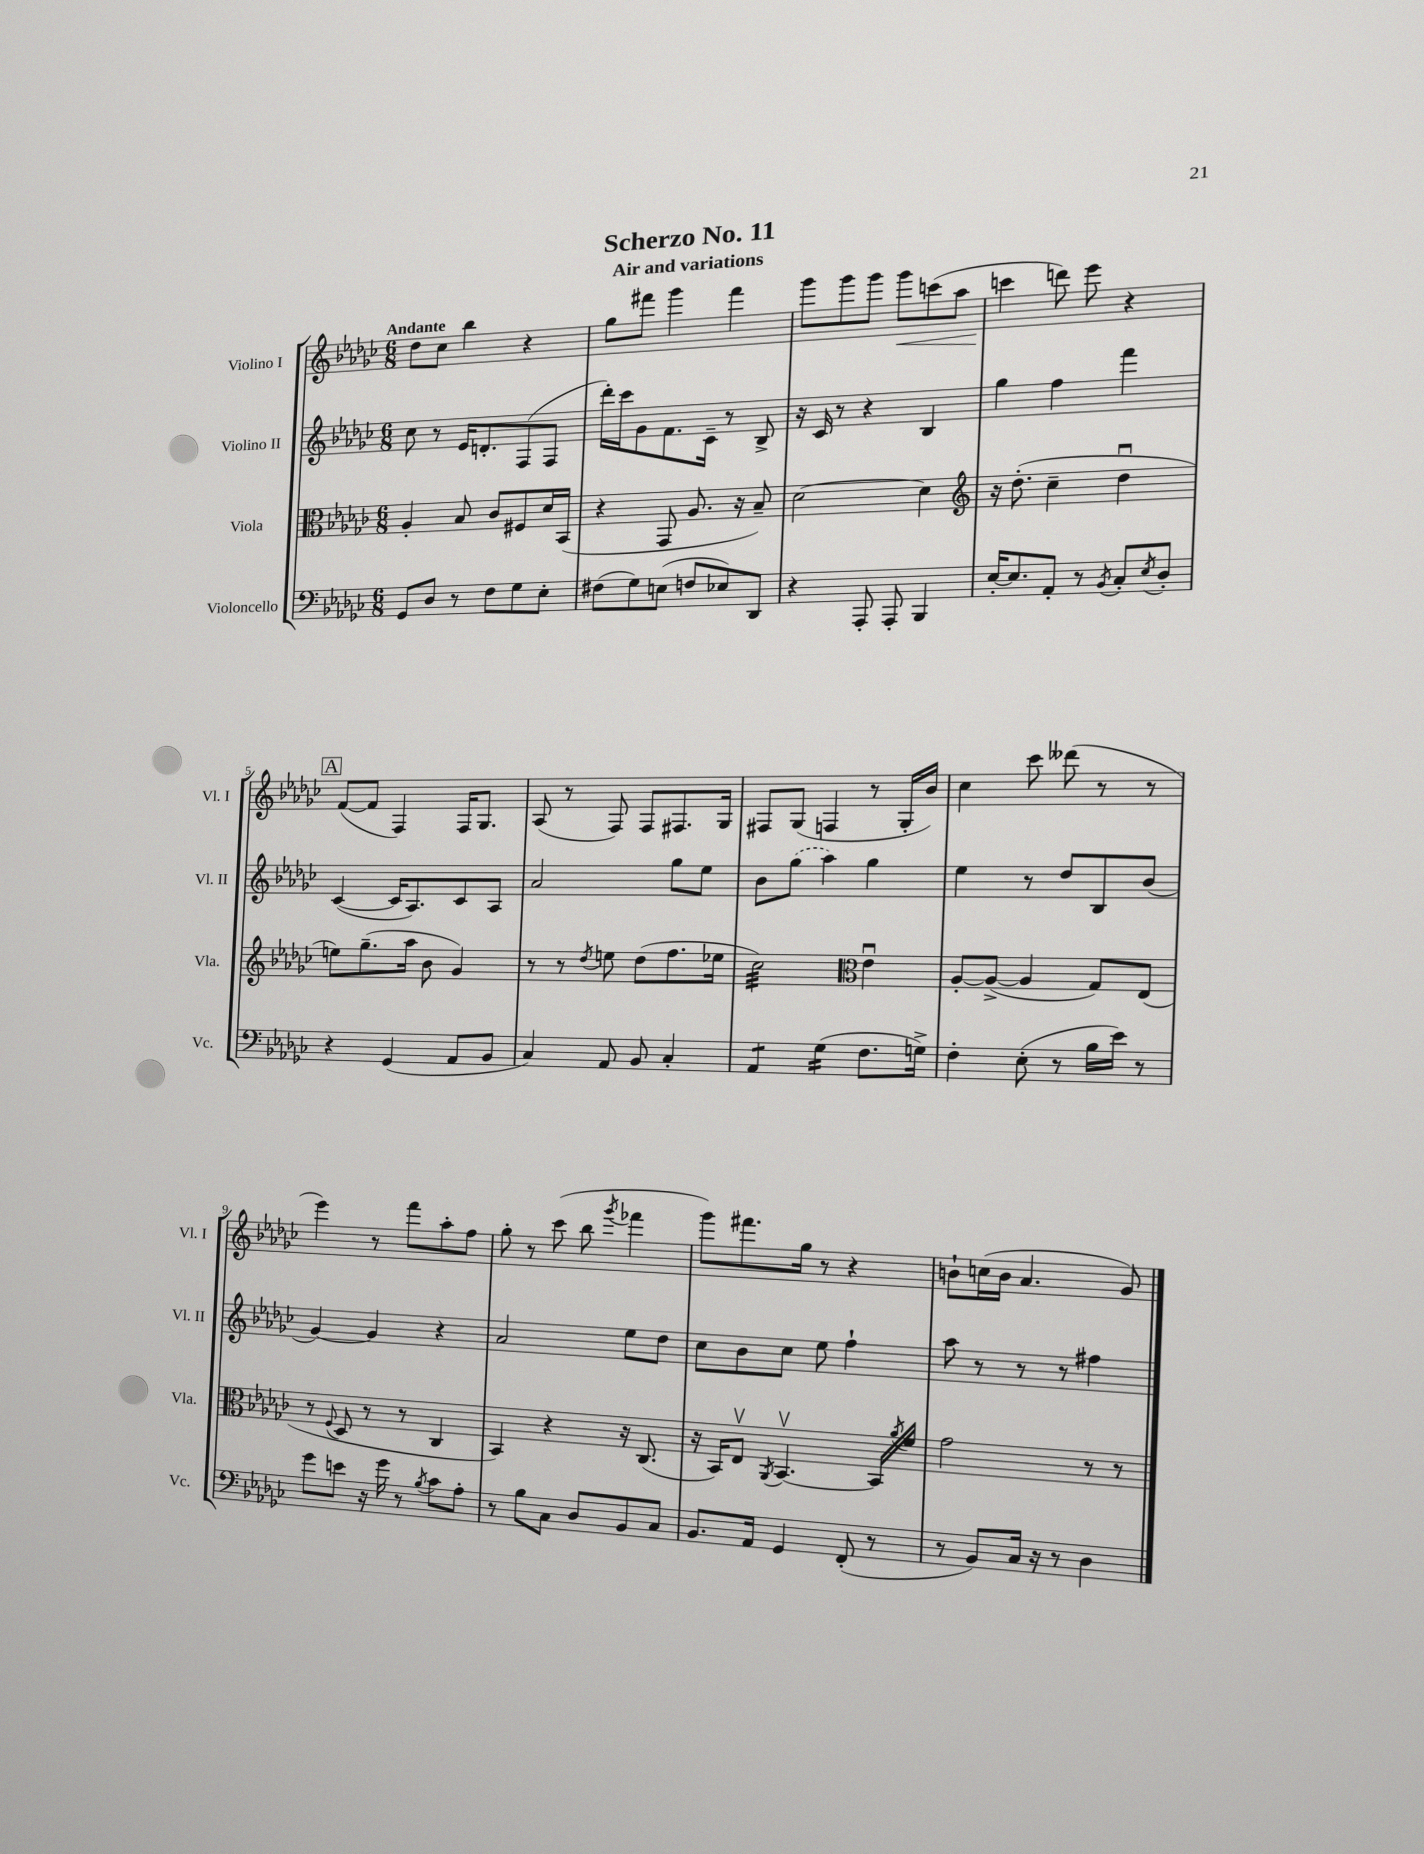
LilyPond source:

\header { title = "Scherzo No. 11" subtitle = "Air and variations" }
<<
\new StaffGroup <<
\new Staff = "s0" \with { instrumentName = "Violino I" shortInstrumentName = "Vl. I" } {
    \clef treble \key ges \major \numericTimeSignature \time 6/8 \tempo "Andante"
    des''8 ces''8 bes''4 r4 |
    ges''8 fis'''8 ges'''4 fis'''4 |
    ges'''8 ges'''8 ges'''8 ges'''8\< c'''8( aes''8 |
    c'''4\! d'''8) ees'''8 r4 |
    \mark \markup { \box "A" } f'8~( f'8 f4) f16 ges8. |
    aes8( r8 f8) f8 fis8. ges16 |
    fis8 ges8( f4 r8 ges16-. bes'16) |
    ces''4 ces'''8 deses'''8( r8 r8 |
    ees'''4) r8 f'''8 aes''8-. f''8 |
    ges''8-. r8 ces'''8( bes''8 \acciaccatura { ges'''8 } fes'''4 |
    ges'''8) fis'''8. ges''16 r8 r4 |
    b'8-! c''16( b'16 aes'4. ges'8) \bar "|." |
}
\new Staff = "s1" \with { instrumentName = "Violino II" shortInstrumentName = "Vl. II" } {
    \clef treble \key ges \major \numericTimeSignature \time 6/8
    ces''8 r8 ees'16 d'8.-. f8( f8 |
    des'''16-.) ces'''16 ges'8 f'8. ces'16-- r8 bes8-> |
    r16 ces'16 r8 r4 bes4 |
    ges''4 f''4 f'''4 |
    \mark \markup { \box "A" } ces'4~( ces'16 aes8.) ces'8 aes8 |
    aes'2 ges''8 ees''8 |
    bes'8 \once \slurDashed ges''8( aes''4) ges''4 |
    ees''4 r8 des''8 bes8 bes'8( |
    ges'4~) ges'4 r4 |
    aes'2 ees''8 des''8 |
    ces''8 bes'8 ces''8 ees''8 f''4-! |
    aes''8 r8 r8 r8 fis''4 \bar "|." |
}
\new Staff = "s2" \with { instrumentName = "Viola" shortInstrumentName = "Vla." } {
    \clef alto \key ges \major \numericTimeSignature \time 6/8
    aes4-. bes8 ces'8 fis8 des'16 bes,16( |
    r4 ges,8 aes8. r16 bes8--) |
    des'2~ des'4 |
    \clef treble r16 des''8.-.( ces''4-- des''4\downbow |
    \mark \markup { \box "A" } e''8) ges''8.--( aes''16 bes'8 ges'4) |
    r8 r8 \acciaccatura { des''8 } e''8 des''8( f''8. ees''16 |
    ces''2:32) \clef alto ees'4\downbow |
    aes8~-. aes8~->( aes4 ges8) ees8( |
    r8 \appoggiatura { f8 } des8 r8 r8 ces4 |
    bes,4) r4 r16 ces8.( |
    r16 bes,16) ees8\upbow \acciaccatura { aes,8 } bes,4.~\upbow bes,16 \acciaccatura { aes'8 } f'16 |
    ges'2 r8 r8 \bar "|." |
}
\new Staff = "s3" \with { instrumentName = "Violoncello" shortInstrumentName = "Vc." } {
    \clef bass \key ges \major \numericTimeSignature \time 6/8
    ges,8 des8 r8 f8 ges8 ees8-. |
    fis8( ges8) e8( f8 ees8) des,8 |
    r4 aes,,8-. aes,,8-. bes,,4 |
    ees16~-. ees8. aes,8-. r8 \acciaccatura { bes,8 } ces8-. \acciaccatura { ees8 } des8-. |
    \mark \markup { \box "A" } r4 ges,4( aes,8 bes,8 |
    ces4) aes,8 bes,8 ces4-. |
    aes,4:8 ges4:16( f8. g16->) |
    f4-. ees8-.( r8 bes16 ees'16) r8 |
    ges'8 e'8 r16 ges'16 r8 \acciaccatura { bes8 } ces'8 aes8-. |
    r8 bes8 ces8 des8 bes,8 ces8 |
    bes,8. aes,16 ges,4 f,8-.( r8 |
    r8 bes,8) ces16 r16 r8 des4 \bar "|." |
}
>>
>>
